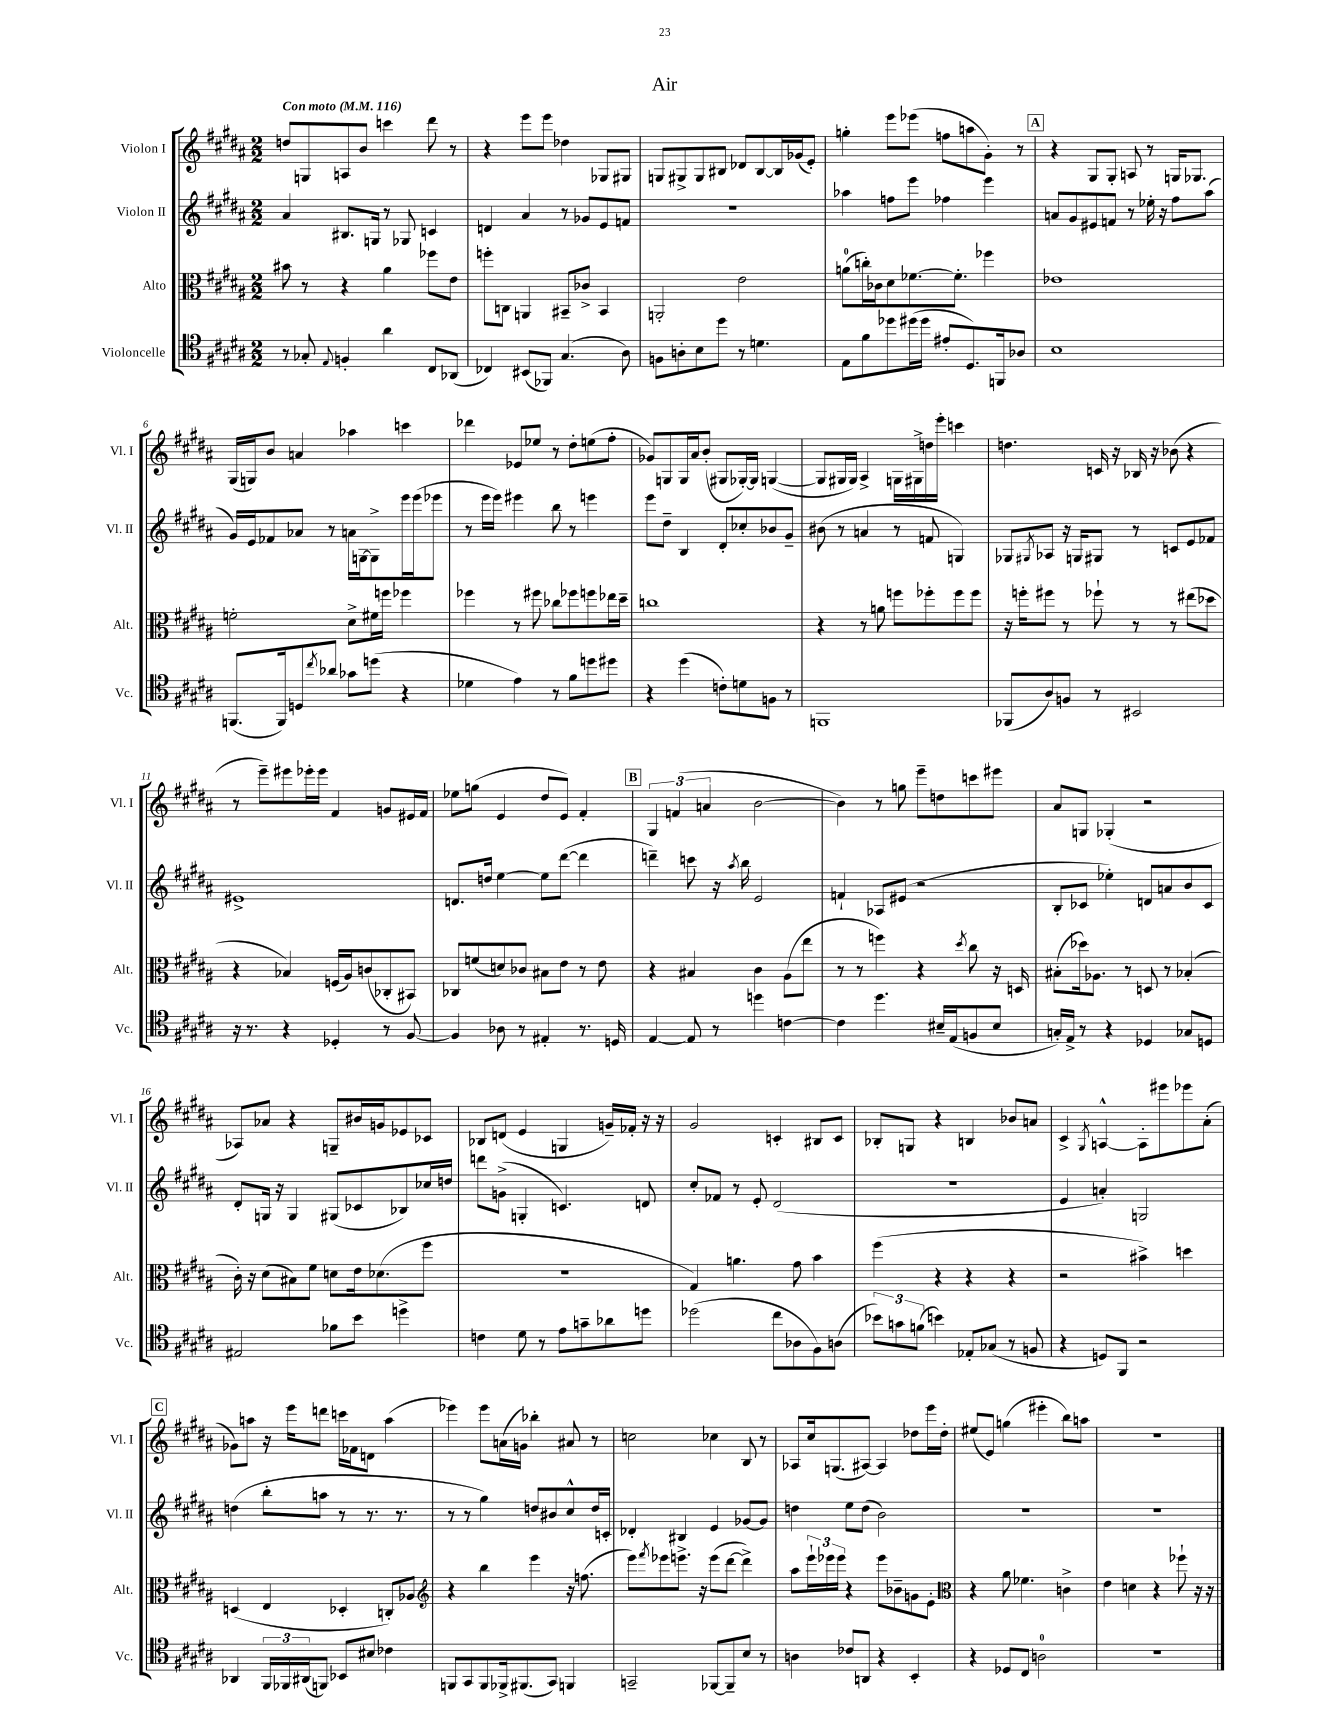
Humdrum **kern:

**kern	**kern	**kern	**kern
*staff4	*staff3	*staff2	*staff1
*clefC4	*clefC3	*clefG2	*clefG2
*k[f#c#g#d#a#]	*k[f#c#g#d#a#]	*k[f#c#g#d#a#]	*k[f#c#g#d#a#]
*M2/2	*M2/2	*M2/2	*M2/2
*MM116	*MM116	*MM116	*MM116
8r	8b#\	4a#/	8dd/L
8G-'/	8r	.	8G/
8qqE/	.	.	.
4F'/	4r	8.B#/L	8A/
.	.	.	8b/J
.	.	16G/Jk	.
4a#\	4a#\	8r	4ccc\
.	.	8G-/	.
8C#/L	8ff-\L	4c/	8ddd#\
(8AA-/J	8e\J	.	8r
=	=	=	=
4C-/)	8ff'\L	4d/	4r
.	8C\J	.	.
(8BB#/L	4AA/	4a#/	8eee\L
8FF-/J)	.	.	8eee\J
(4.G#/	8BB#~/L	8r	4dd-\
.	8c-^/J	8g-/L	.
.	4BB#/	8e/	8G-/L
8A#\)	.	8f/J	8G#/J
=	=	=	=
8F\L	2AA'/	1r	8G/L
8A'\	.	.	8G#^/
8B\	.	.	8G#/
8dd#\J	.	.	8B#/J
8r	2e\	.	8d-/L
4.d\	.	.	[8B#/
.	.	.	16B#/]L
.	.	.	(16g-/J
.	.	.	8e'/J)
=	=	=	=
8E\L	(8a\L	4aa-\	4gg'\
8f#\	16cc'\L)	.	.
.	16c-\J	.	.
8dd-\	8d#\	8ff\L	8eee\L
(16dd#\L	[8.f-\	8eee\J	(8eee-\J
16dd#\JJ	.	.	.
8e#'/L	.	4ff-\	8ff\L
.	8.f-'\]J	.	.
8.D#/)	.	.	8aa\
.	4ff-\	4eee\	8g#'\J)
16FF/k	.	.	.
8A-/J	.	.	8r
=	=	=	=
1B	1e-	8a/L	4r
.	.	8g#/	.
.	.	8e#/	8G#/L
.	.	8f/J	8G#'/J
.	.	8r	8A/
.	.	16ee-'\	8r
.	.	16r	.
.	.	8ff#\L	16G/LK
.	.	.	8.G-/J
.	.	(8aa#\J	.
=	=	=	=
(8.FF/L	2f'\	16g#/LL)	(16G#/LL
.	.	16e/J	16G/J)
.	.	8f-/	8b/J
16FF/k)	.	.	.
8D/	.	8a-/J	4a/
8qcc#/	.	.	.
8a-/J	.	8r	.
8g-\L	8d#^\L	16a\LL	4aa-\
.	.	[16G\J	.
(8dd\J	16f#\L	8G^\]	.
.	16ff\JJ	.	.
4r	4ff-\	16eee\L	4ccc\
.	.	(16eee\J	.
.	.	8eee-\J	.
=	=	=	=
4d-\	4ff-\	8r	4ddd-\
.	.	16eee\LL	.
.	.	16eee\JJ)	.
4e\)	8r	4eee#\	8e-/L
.	8ff#\	.	8ee-/J
8r	8cc-\L	8bb\	8r
8f#\L	8ff-\	8r	8dd#'\L
8dd\	8ff\	4eee\	(8ee\
8dd#\J	16ee-\L	.	8ff#'\J
.	16dd#~\JJ	.	.
=	=	=	=
4r	1cc	8eee\L	8g-/L)
.	.	8dd#~\J	8G/
(4dd#\	.	4B/	16G/L
.	.	.	16a#/J
.	.	.	(8b'/J
8c'\L)	.	8d#'/L	8G#/L
8d\	.	8cc-'/	[16G-'/L)
.	.	.	16G-/]JJ
8F\J	.	8b-/	([4G/
8r	.	8g#~/J	.
=	=	=	=
1FF	4r	(8b#\	8G/]L
.	.	8r	16G#/L
.	.	.	16G#/JJ)
.	8r	4a/	4A#^/
.	8a\	.	.
.	8ff\L	8r	16G\LL
.	.	.	16G#^\
.	8ff-'\	8f/	16dd\
.	.	.	16eee'\JJ
.	8ff-\	4G/)	4ccc\
.	8ff-\J	.	.
=	=	=	=
(8FF-/L	16r	8G-/L	4.dd\
.	16ff'\LK	.	.
.	.	8qG#/	.
8A#/)	8ff#\J	8A-/J	.
8F/J	8r	16r	.
.	.	16G/LK	.
8r	8ff-`\	8G#/J	16c/
.	.	.	16r
2BB#/	8r	8r	16B-/
.	.	.	16r
.	8r	8c/L	(8b-\
.	(8ee#\L	8e/	4r
.	8dd-\J	8f-/J	.
=	=	=	=
16r	4r	1e#^	8r
8.r	.	.	.
.	.	.	8eee~\L)
4r	4B-/)	.	8eee#\
.	.	.	16eee-'\L
.	.	.	16eee-\JJ
4D-'/	(16F/LL	.	4f#/
.	16A#/J)	.	.
.	(8c/	.	.
8r	8C-'/	.	8g/L
[8F#/	8BB#/J)	.	16e#/L
.	.	.	16f#/JJ
=	=	=	=
4F#/]	8C-/L	8.d/L	8ee-\L
.	(8f/	.	(8gg\J
.	.	16dd/Jk	.
8A-\	8d/)	[4ee\	4e/
8r	8c-/J	.	.
4E#'/	8B#\L	8ee\]L	8dd#/L
.	8e\J	([8ddd#\J	8e/J)
8.r	8r	4ddd#\]	4f#'/
.	8e\	.	.
16D/	.	.	.
=	=	=	=
[4E/	4r	4ddd~\)	6G#/
.	.	.	(6f/
8E/]	4B#/	8ccc\	.
.	.	.	6a/
8r	.	16r	.
.	.	8qaa#/	.
.	.	16bb\	.
4dd\	4c#\	2e/	[2b\
[4c\	(8A#\L	.	.
.	8ee\J	.	.
=	=	=	=
4c\]	8r	4f`/	4b\])
.	8r	.	.
4.dd#\	4ff\)	8A-/L	8r
.	.	(8e#/J	8gg\
.	4r	2r	8eee~\L
16B#~/LL	.	.	8dd\
(16E/J	.	.	.
.	8qdd#/	.	.
8F/	8cc#\	.	8ccc\
8B#/J	16r	.	8eee#\J
.	16D/	.	.
=	=	=	=
16G'/LL)	(8B#'\L	8B'/L	8a#/L
16E^/JJ	.	.	.
8r	16dd-\k)	8c-/J	8G/J
.	8.A-\J	.	.
4r	.	4ee-'\)	(4G-'/
.	8r	.	.
4D-/	8D/	8d/L	2r
.	8r	8a/	.
8G-/L	(4B-'/	8b/	.
8D/J	.	8c-/J	.
=	=	=	=
2E#/	16c#'\)	8d#'/L	8A-/L)
.	16r	.	.
.	(8d#\L	16G/Jk	8a-/J
.	.	16r	.
.	8B#\)	4G/	4r
.	8f#\J	.	.
8f-\L	8d\L	(8G#/L	8G~/L
8b\J	16e\k	8c-/	16b#/L
.	(8.d-\	.	16g/J
4dd^\	.	8B-/)	8e-/
.	8ff#\J	16cc-/L	8c-/J
.	.	16dd/JJ	.
=	=	=	=
4c\	1r	8ddd\L	8B-/L
.	.	(8g^\J	(8d/J
8d#\	.	4G'/	4e/
8r	.	.	.
8e\L	.	4.c/)	4G/
8g~\	.	.	.
8a-\	.	.	16g~/LL)
.	.	.	16f-'/JJ
8dd\J	.	8d/	16r
.	.	.	16r
=	=	=	=
(2dd-\	4G#/)	8cc#'/L	2g#/
.	.	8f-/J	.
.	4.a\	8r	.
.	.	8e'/	.
8cc#\L	.	(2d#/	4c'/
8A-\	8g#\	.	.
8F#\)	4b\	.	8B#/L
(8A\J	.	.	8c/J
=	=	=	=
12b-\L)	(4ff#\	1r	8B-'/L
12g\	.	.	.
.	.	.	8G/J
(12f\J	.	.	.
4b\)	4r	.	4r
8E-'/L	4r	.	4B/
(8G-/J	.	.	.
8r	4r	.	8b-/L
8F/	.	.	8a/J
=	=	=	=
4r	2r	4e/	4c#^/
.	.	.	8qG#/
8D/L)	.	4a'/)	[4A^^/
8FF#/J	.	.	.
2r	4b#^\)	2G/	8A'\]L
.	.	.	8eee#\
.	4dd\	.	8eee-\
.	.	.	(8a#'\J
=	=	=	=
4AA-/	(4D/	(4dd\	8g-\L)
.	.	.	8aa\J
24FF#/LL	4E/	8bb'\L	16r
24FF-/	.	.	.
.	.	.	16eee\LK
(24AA#/J	.	.	.
8FF/J)	.	8aa\J	8ddd\J
8BB-/L	4D-'/	8r	16ccc\LL
.	.	.	16f-\J
8B#/J	.	8.r	8d\J
4c-\	8C'/L)	.	(4aa\
.	.	8.r	.
.	8A-/J	.	.
=	=	=	=
*	*clefG2	*	*
8FF/L	4r	8r	4eee-\)
8GG#/	.	8r	.
8FF/	4bb\	4gg#\)	8eee-\L
16FF-^/k	.	.	(16a\L
(8.FF#/	.	.	16g\JJ)
.	4eee\	8dd/L	4bb-'\
8GG#/J)	.	8b#/	.
4FF/	16r	8cc#^^/	8a#/
.	(8.ff\	.	.
.	.	16dd/L	8r
.	.	16c'/JJ	.
=	=	=	=
2GG~/	8eee\L)	4d-'/	2cc\
.	8qfff#/	.	.
.	8eee-\	.	.
.	8.eee^\J	4B#/	.
.	16r	.	.
[8FF-/L	(8eee\L	4e/	4cc-\
8FF-~/]	[8ddd#\J	.	.
8B/J	4ddd#^\])	[8g-/L	8B/
8r	.	8g-/]J	8r
=	=	=	=
4A\	8aa#\L	4dd\	8A-/L
.	24eee`\L	.	16cc#/k
.	24eee-\	.	.
.	.	.	(8.G/
.	24eee-\JJ	.	.
8c-/L	4r	8ee\L	.
8AA/J	.	(8dd\J	[8A#/J)
4r	8eee-\L	2b\)	4A#/]
.	8b-~\	.	.
4BB'/	8g\	.	8dd-\L
.	8e'\J	.	16eee\L
.	.	.	16dd-'\JJ
=	=	=	=
*	*clefC3	*	*
4r	4r	1r	(8ee#/L
.	.	.	8e/J)
8D-/L	8a#\	.	(4gg\
8C#/J	4.f-\	.	.
2A\	.	.	4eee#'\
.	4c^\	.	8bb\L)
.	.	.	8aa\J
=	=	=	=
1r	4e\	1r	1r
.	4d\	.	.
.	4r	.	.
.	8ff-`\	.	.
.	16r	.	.
.	16r	.	.
==	==	==	==
*-	*-	*-	*-
